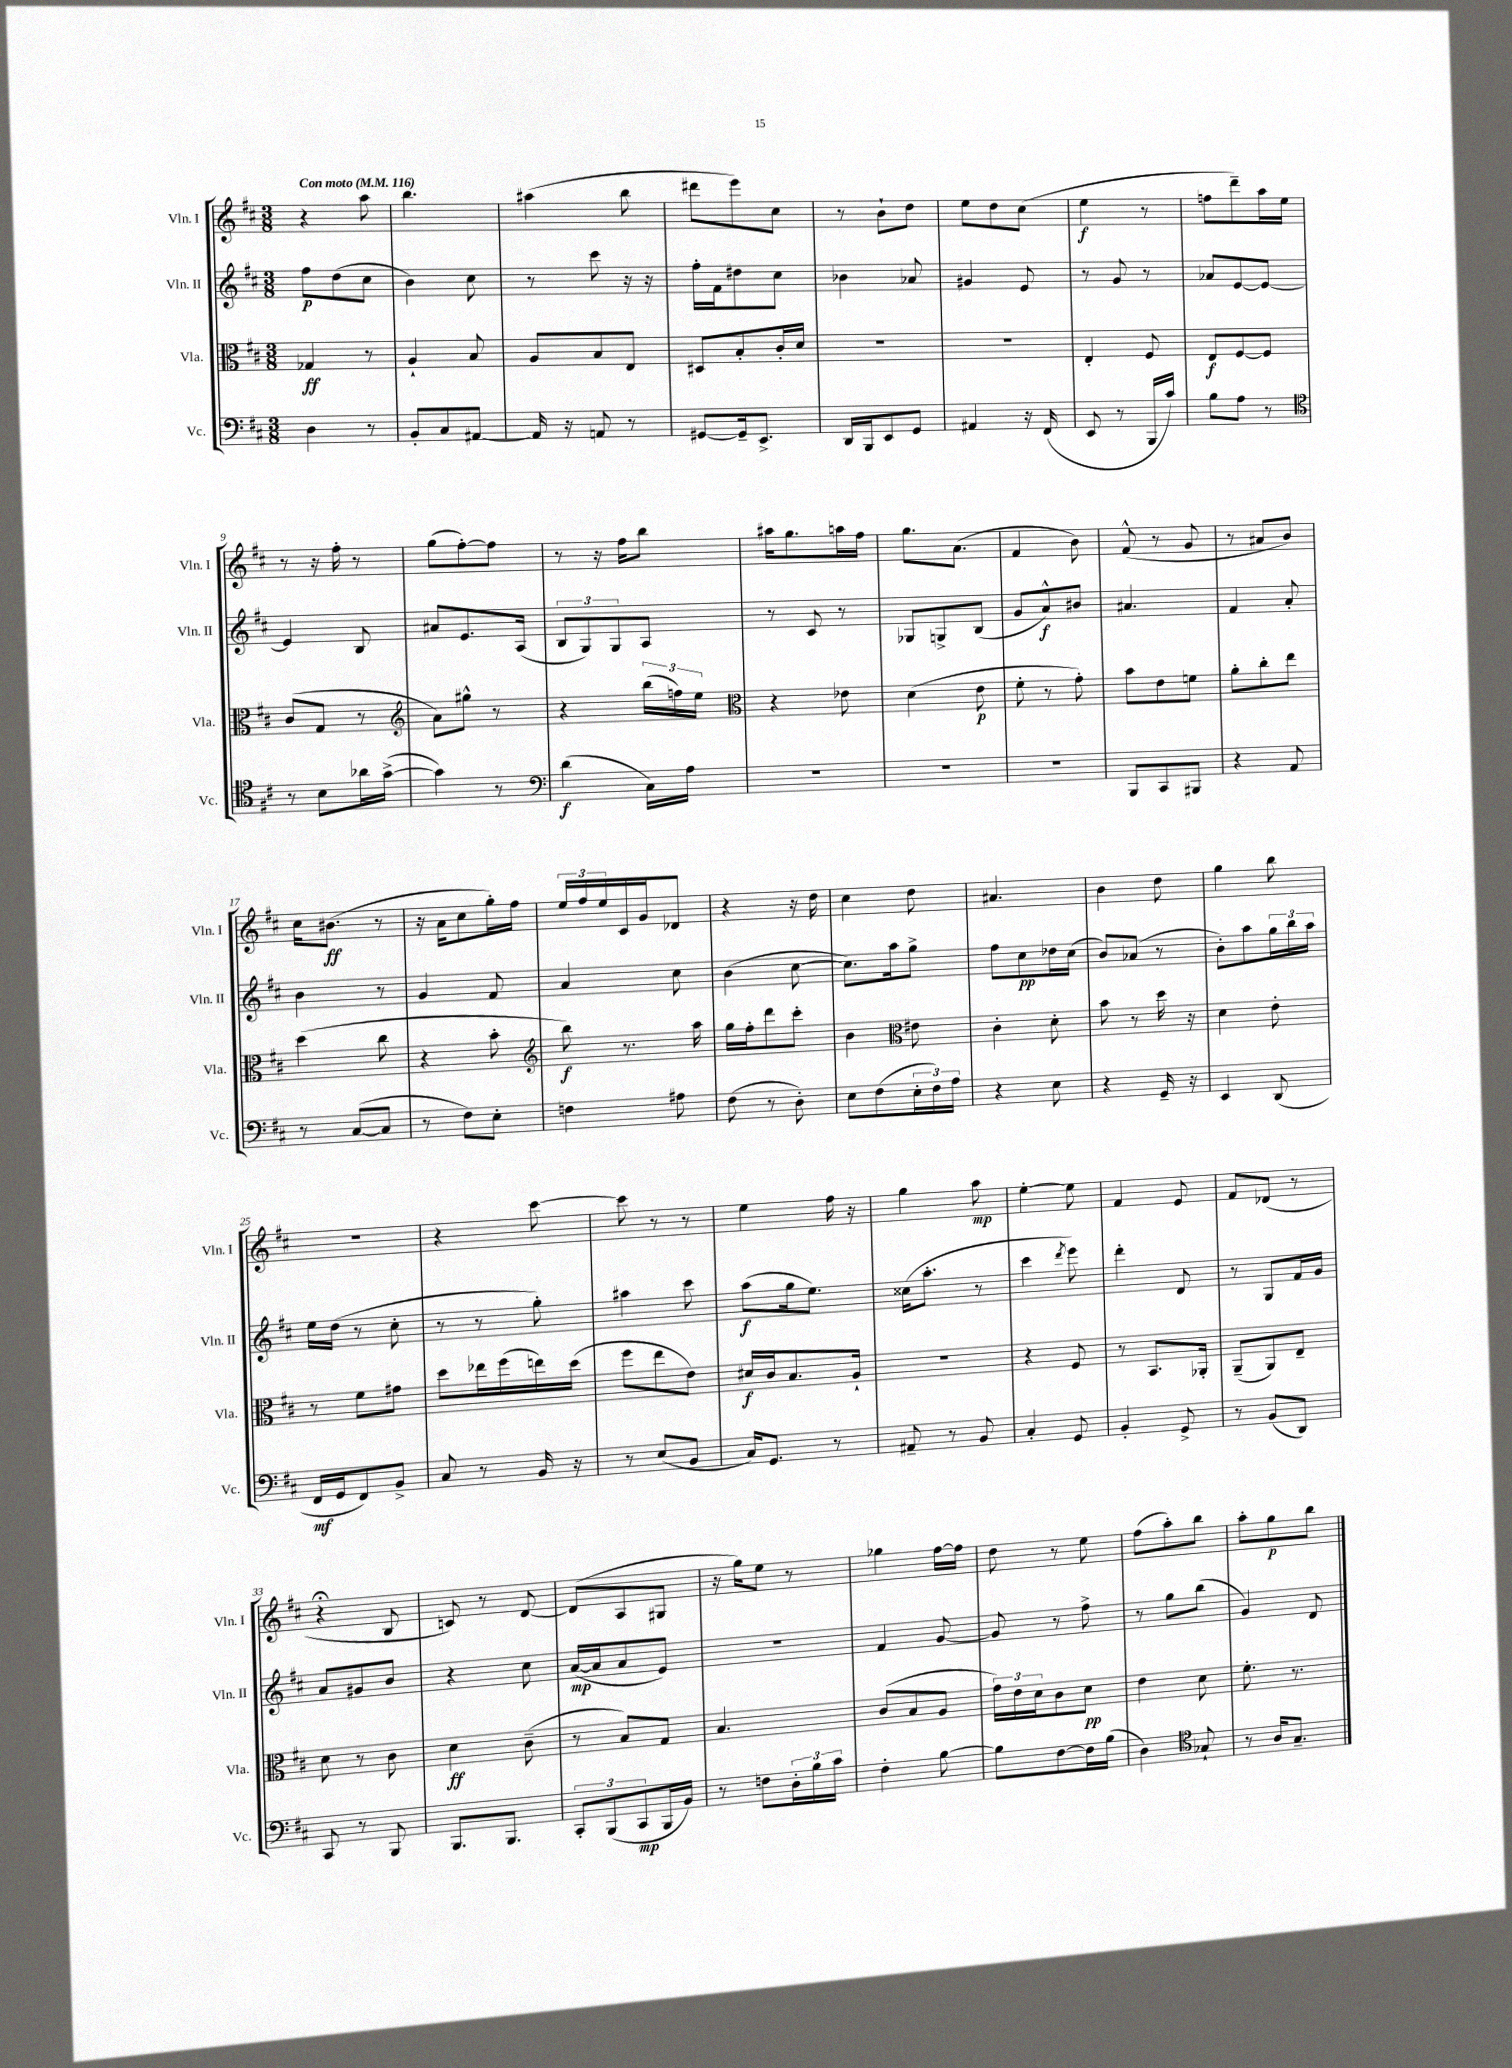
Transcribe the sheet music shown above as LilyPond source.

<<
\new StaffGroup <<
\new Staff = "s0" \with { instrumentName = "Vln. I" shortInstrumentName = "Vln. I" } {
    \clef treble \key d \major \numericTimeSignature \time 3/8 \tempo "Con moto" 4 = 116
    r4 a''8 |
    b''4. |
    ais''4( b''8 |
    dis'''8 e'''8) cis''8 |
    r8 b'8-! d''8 |
    e''8 d''8 cis''8( |
    e''4\f r8 |
    f''8 d'''8--) a''16 e''16 |
    r8 r16 fis''16-. r8 |
    g''8( fis''8~-.) fis''8 |
    r8 r16 fis''16 b''8 |
    ais''16 g''8. a''16 fis''16 |
    g''8. a'8.( |
    fis'4 b'8) |
    fis'8-^( r8 g'8 |
    r8 ais'8 b'8) |
    cis''16 bis'8.\ff( r8 |
    r16 a'16 cis''8 g''16-.) fis''16 |
    \tuplet 3/2 { e''16 fis''16 e''16 } cis'16 g'16 des'8 |
    r4 r16 d''16 |
    cis''4 d''8 |
    ais'4. |
    b'4 d''8 |
    g''4 b''8 |
    R4. |
    r4 cis'''8~ |
    cis'''8 r8 r8 |
    e''4 fis''16 r16 |
    g''4 a''8\mp |
    e''4~-. e''8 |
    fis'4 e'8 |
    fis'8 des'8( r8 |
    r4\fermata b8 |
    c'8) r8 d'8~ |
    d'8( a8 gis8 |
    r16 g''16) e''8 r8 |
    ges''4 fis''16~ fis''16 |
    d''8 r8 e''8 |
    fis''8( a''8-.) b''8 |
    a''8-. g''8\p b''8 \bar "|." |
}
\new Staff = "s1" \with { instrumentName = "Vln. II" shortInstrumentName = "Vln. II" } {
    \clef treble \key d \major \numericTimeSignature \time 3/8
    fis''8\p d''8( cis''8 |
    b'4) cis''8 |
    r8 cis'''8 r16 r16 |
    fis''16-. fis'16 dis''8 cis''8 |
    bes'4 aes'8 |
    gis'4 e'8 |
    r8 g'8 r8 |
    aes'8 e'8~ e'8~ |
    e'4 b8 |
    ais'8 e'8. a16( |
    \tuplet 3/2 { b8 g8) g8 } a8 |
    r8 cis'8 r8 |
    ges8 g8-> b8( |
    g'8 a'8-^\f) bis'8 |
    ais'4. |
    fis'4 a'8-. |
    b'4 r8 |
    g'4 fis'8 |
    a'4 cis''8 |
    b'4( cis''8~ |
    cis''8.) a''16 g''8-> |
    fis''8 cis''8\pp des''16 cis''16( |
    b'8) aes'8( r8 |
    b'8-.) a''8 \tuplet 3/2 { g''16 b''16 a''16 } |
    e''16 d''16( r8 cis''8-. |
    r8 r8 g''8-.) |
    ais''4 cis'''8 |
    a''8\f( g''16 e''8.) |
    cisis''16( a''8.-. r8 |
    cis'''4 \acciaccatura { d'''8 } e'''8) |
    d'''4-. d'8 |
    r8 g8 fis'16 g'16 |
    a'8 gis'8 b'8 |
    r4 cis''8 |
    a'16~\mp( a'16 a'8 e'8) |
    R4. |
    fis'4 g'8~ |
    g'8 r8 fis''8-> |
    r8 g''8 b''8( |
    g'4) d'8 \bar "|." |
}
\new Staff = "s2" \with { instrumentName = "Vla." shortInstrumentName = "Vla." } {
    \clef alto \key d \major \numericTimeSignature \time 3/8
    ges4\ff r8 |
    a4-! b8 |
    a8 b8 e8 |
    dis8 b8-. cis'16-. d'16 |
    R4. |
    r4. |
    e4-. fis8 |
    e8\f fis8~ fis8 |
    cis'8( g8 r8 |
    \clef treble a'8) gis''8-^ r8 |
    r4 \tuplet 3/2 { b''16( f''16) e''16 } |
    \clef alto r4 ees'8 |
    d'4( e'8\p |
    fis'8-. r8 g'8-.) |
    b'8 e'8 f'8 |
    a'8-. cis''8-. e''8 |
    d''4( cis''8 |
    r4 b'8-. |
    \clef treble b''8\f) r8. a''16 |
    g''16 fis''16-. d'''8 cis'''8-. |
    b'4 \clef alto eis'8 |
    cis'4-. d'8-. |
    b'8 r8 d''16 r16 |
    d'4 e'8-. |
    r8 fis'8 gis'8 |
    d''8 ees''16 fis''16( e''16) d''16( |
    fis''8 e''8 e'8) |
    dis'16\f cis'16 b8. a16-! |
    R4. |
    r4 fis8 |
    r8 b,8. aes,16-. |
    a,8--( a,8) e8-- |
    d'8 r8 cis'8 |
    d'4\ff cis'8--( |
    r8 b8) g8 |
    b4. |
    cis'8( b8 a8 |
    \tuplet 3/2 { g'16) e'16 d'16 } cis'8 d'8\pp |
    e'4 d'8 |
    fis'8.-. r8. \bar "|." |
}
\new Staff = "s3" \with { instrumentName = "Vc." shortInstrumentName = "Vc." } {
    \clef bass \key d \major \numericTimeSignature \time 3/8
    d4 r8 |
    b,8-. cis8 ais,8~ |
    ais,16 r16 a,8 r8 |
    gis,8~ gis,16-- e,8.-> |
    d,16 b,,16 e,8 g,8 |
    ais,4 r16 fis,16( |
    e,8 r8 b,,16 cis'16) |
    b8 a8 r8 |
    \clef tenor r8 b8 aes'16 g'16~->( |
    g'4) r8 |
    \clef bass d'4\f( cis16) a16 |
    R4. |
    R4. |
    R4. |
    b,,8 cis,8 bis,,8 |
    r4 a,8 |
    r8 cis8~( cis8 |
    r8 fis8) e8-. |
    f4 ais8 |
    fis8( r8 d8-.) |
    e8 fis8( \tuplet 3/2 { e16-. fis16) a16 } |
    r4 e8 |
    r4 g,16-- r16 |
    e,4 d,8( |
    fis,16\mf g,16 fis,8) b,8-> |
    cis8 r8 b,16 r16 |
    r8 e8( b,8 |
    cis16) g,8. r8 |
    ais,8-- r8 b,8 |
    cis4-. g,8 |
    b,4-. g,8-> |
    r8 b,8( d,8) |
    cis,8 r8 b,,8 |
    b,,8. b,,8. |
    \tuplet 3/2 { cis,8-. b,,8( cis,8\mp } b,,16 b,16) |
    r8 f8 \tuplet 3/2 { d16-. b16 cis'16 } |
    fis4-. b8~ |
    b8 fis8~ fis16 b16( |
    d4) \clef tenor ges8-! |
    r8 a16 g8.-- \bar "|." |
}
>>
>>
